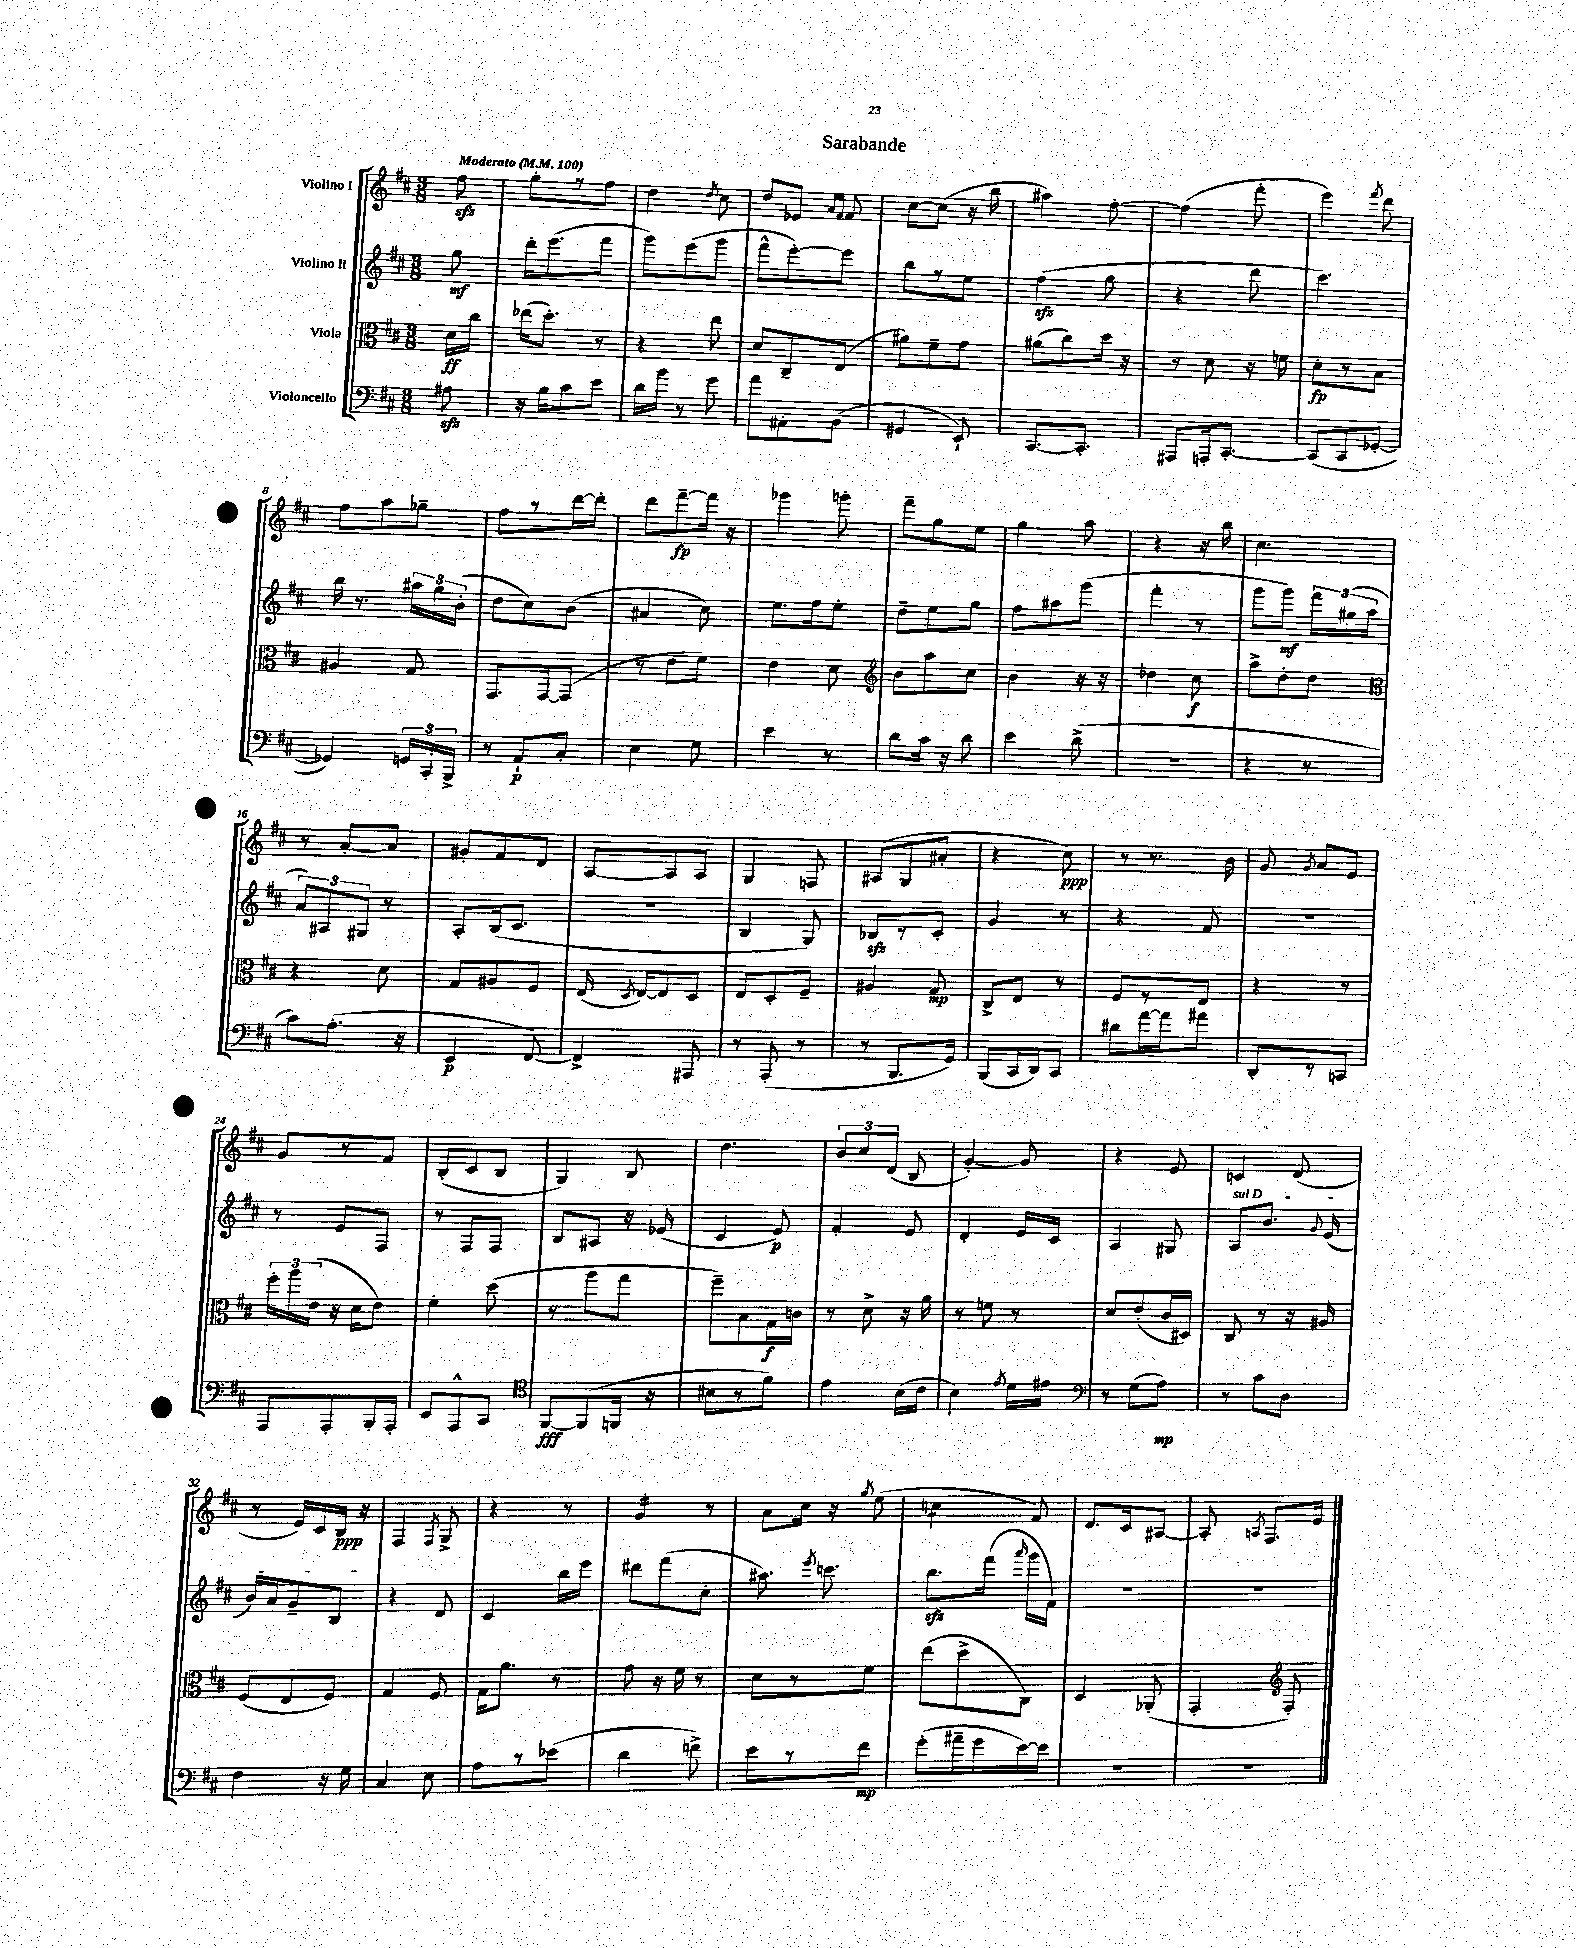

**kern	**kern	**kern	**kern
*staff4	*staff3	*staff2	*staff1
*clefF4	*clefC3	*clefG2	*clefG2
*k[f#c#]	*k[f#c#]	*k[f#c#]	*k[f#c#]
*M3/8	*M3/8	*M3/8	*M3/8
*MM100	*MM100	*MM100	*MM100
8A#	16d	8gg	8ff#
.	16cc#	.	.
=	=	=	=
16r	(16ee-	16ddd'	8gg'
16B	8.dd')	(8.eee	.
8c#	.	.	8r
8e	8r	8fff#	8ff#
=	=	=	=
16d	4r	8ggg)	4dd
16b	.	.	.
8r	.	(8eee	.
.	.	.	8qdd
8g	8ee	8ggg	8cc#
=	=	=	=
8a	8d	8fff#^^	8dd
8AA#'	8C#~	[8eee')	8e-
.	.	.	16qqa
.	.	.	16qqf#
(8BB	(8E	8eee]	8f#
=	=	=	=
4GG#	8a#)	8bb	[8cc#
.	8f#~	8r	(8cc#]
8EE`)	8g	8ee	16r
.	.	.	16bb
=	=	=	=
[8.CC#	(8a#	(4ff#	4aa#)
.	8cc#)	.	.
8.CC#']	.	.	.
.	16dd	8gg	[8ff#'
.	16r	.	.
=	=	=	=
8AAA#	8r	4r	(4ff#]
16AAA'	8d	.	.
[8.CC#'	.	.	.
.	16r	8ddd	8fff#'
.	16f	.	.
=	=	=	=
(8CC#]	8d'	4.ccc#)	4eee)
8CC#	8r	.	.
.	.	.	8qfff#
[8GG-'	8B	.	8ddd
=	=	=	=
4GG-])	4A#	16bb	8ff#
.	.	8.r	.
.	.	.	8aa
24GG	8G	24aa#	8gg-~
24CC#'	.	24gg	.
24BBB^	.	(24b'	.
=	=	=	=
8r	8.GG	8dd	8ff#
8AA`	.	8cc#)	8r
.	[16GG	.	.
8C#'	(8GG]	(8b	[16ddd
.	.	.	16ddd']
=	=	=	=
4E	8r	4a#	8ddd
.	8e	.	[8fff#~
8G	8f#)	8cc#)	16fff#]
.	.	.	16r
=	=	=	=
4e	4e	8.ee	4ggg-
.	.	16ff#	.
8r	8d	8ee'	8ggg'
=	=	=	=
*	*clefG2	*	*
8d	8b	8dd~	8fff#~
16c#	8aa	8ee	8gg
16r	.	.	.
8d	8cc#	8gg	8ee
=	=	=	=
4e	4b	8ff#	4gg
.	.	8aa#	.
(8d^	16r	(8ggg	8aa
.	16r	.	.
=	=	=	=
4.r	4dd-	4fff#'	4r
.	8cc#	8r	16r
.	.	.	16bb
=	=	=	=
4r	8aa^	8ggg	4.cc#
.	8dd'	8ggg)	.
8r	8dd	24fff#	.
.	.	(24gg#	.
.	.	24aa	.
=	=	=	=
*	*clefC3	*	*
8c#)	4r	12a)	8r
.	.	12A#	.
(8.A'	.	.	[8a'
.	.	12G#	.
.	8d	8r	8a]
16r	.	.	.
=	=	=	=
4EE	8G	8A'	8g#'
.	8A#	(16B	8f#
.	.	8.c#	.
[8FF#)	8F#	.	8d
=	=	=	=
4FF#^]	(16E	4.r	[8A
.	8qD	.	.
.	[16E)	.	.
.	8E]	.	8A]
8AAA#	8D	.	8A
=	=	=	=
8r	8E	4B	4G
(8AAA'	8D'	.	.
8r	8F#~	8G)	8F
=	=	=	=
8r	4A#	8B-	(8A#
8.BBB	.	8r	8G
.	8G	8c#'	8a#'
16GG)	.	.	.
=	=	=	=
(8BBB	8C#^	4g	4r
16CC#	8E	.	.
16DD)	.	.	.
8CC#	8r	8r	8cc#)
=	=	=	=
8d#	8F#	4r	8r
[16a	8r	.	8.r
16a]	.	.	.
8a#	8E	8f#	.
.	.	.	16b
=	=	=	=
8DD'	4r	4.r	8g
.	.	.	8qg
8r	.	.	8a
8CC	8r	.	8e
=	=	=	=
8AAA	24ff#'	8r	8g
.	24aa	.	.
.	(24e	.	.
8AAA'	16r	8e	8r
.	16d	.	.
16BBB'	8e)	8F#	8f#
16AAA'	.	.	.
=	=	=	=
8EE	4f#'	8r	(8B'
8AAA^^	.	8F#	8c#
8CC#	(8dd	8F#	8B
=	=	=	=
*clefC4	*	*	*
[8FF#	8r	8B	4G)
(8FF#]	8aa	8A#	.
16FF	8gg	16r	8B
16r	.	(16e-	.
=	=	=	=
8B#	8ff#~)	4c#	4.dd
8r	8B	.	.
8f#)	16G	8e)	.
.	16c	.	.
=	=	=	=
4e	8r	4f#'	12b
.	.	.	12cc#
.	8d^	.	.
.	.	.	(12d
(16B	16r	8e	8B
16c#	16a	.	.
=	=	=	=
4B)	8r	4d'	[4g')
.	8f	.	.
8qe	.	.	.
16d	8r	16e	8g]
16e#	.	16c#	.
=	=	=	=
*clefF4	*	*	*
8r	8d	4A	4r
(8G	(8e'	.	.
8A)	16c#	8G#	8e
.	16D#)	.	.
=	=	=	=
8r	8C#	8A	4c
8c#	8r	8.b	.
8D	16r	.	(8d
.	.	8qqg	.
.	16A#	(16e	.
=	=	=	=
4F#	(8F#	16b)	8r
.	.	16a	.
.	8E	8g~	16e)
.	.	.	16c#
16r	8F#)	8B	16B
16G	.	.	16r
=	=	=	=
4C#	4G	4r	4F#
.	.	.	8qF#
8E	8F#	8d	8G^
=	=	=	=
8A	16G	4c#	4r
.	8.a	.	.
8r	.	.	.
(8e-	8r	16bb	8r
.	.	16eee	.
=	=	=	=
4d	8g	8ddd#	4g
.	16r	(8fff#	.
.	16f#	.	.
8f^)	8r	8cc#'	8r
=	=	=	=
8e	8d	8.aa#)	8a
8r	8r	.	16cc#
.	.	8qeee	.
.	.	8.ccc	16r
.	.	.	8qgg
8f#	8f#	.	(8ee
=	=	=	=
(8g'	(8ee	8.bb	4cc
16a#~	8dd^	.	.
16g	.	(16fff#	.
.	.	16qqaaa	.
[16e)	8C#)	16ggg	8f#)
16e]	.	16f#)	.
=	=	=	=
4.r	4D	4.r	8.d
.	.	.	16c#
.	(8AA-'	.	[8A#
=	=	=	=
4.r	4GG'	4.r	8A#']
.	.	.	8qA
.	.	.	8.F#
*	*clefG2	*	*
.	8F#')	.	.
.	.	.	16e
==	==	==	==
*-	*-	*-	*-
